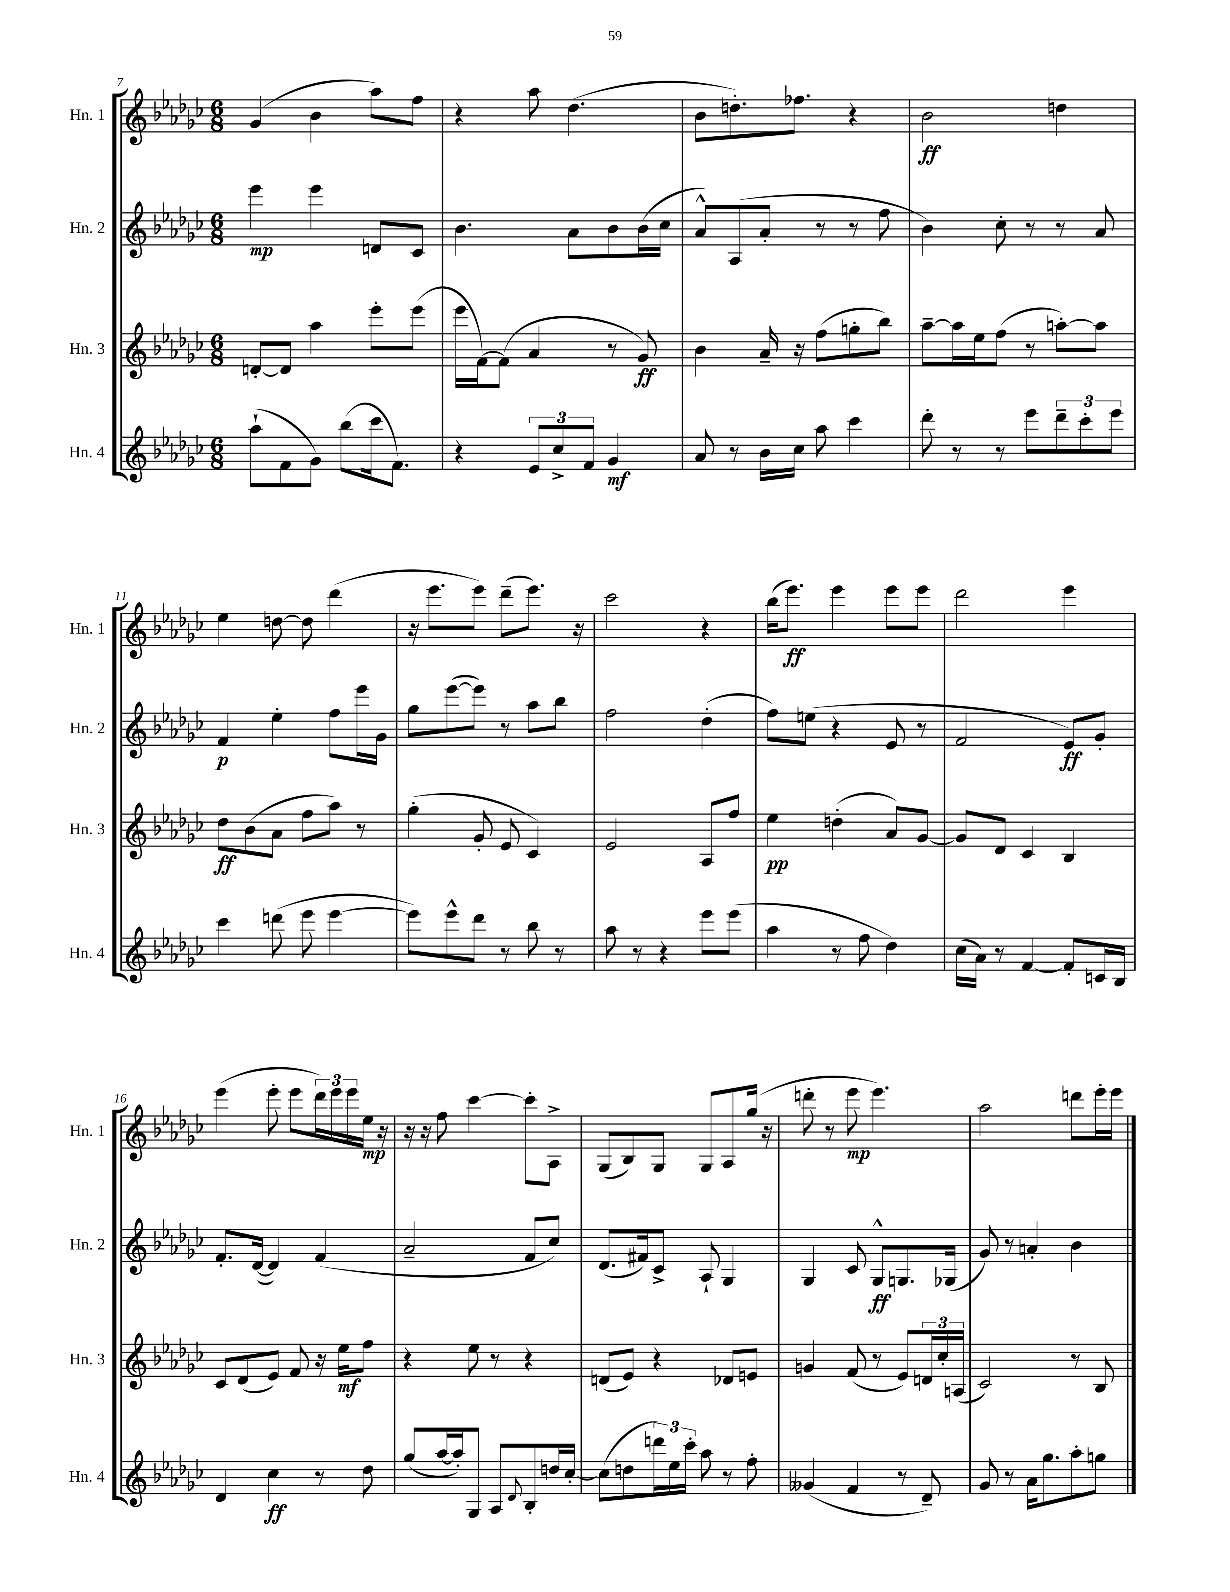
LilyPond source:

<<
\new StaffGroup <<
\new Staff = "s0" \with { instrumentName = "Hn. 1" shortInstrumentName = "Hn. 1" } {
    \clef treble \key ges \major \numericTimeSignature \time 6/8
    ges'4( bes'4 aes''8) f''8 |
    r4 aes''8 des''4.( |
    bes'8 d''8.-.) fes''8. r4 |
    bes'2\ff d''4 |
    ees''4 d''8~ d''8 des'''4( |
    r16 ees'''8. ees'''8) des'''8--( ees'''8.) r16 |
    ces'''2 r4 |
    bes''16( ees'''8.\ff) ees'''4 ees'''8 ees'''8 |
    des'''2 ees'''4 |
    ees'''4( ees'''8-. ees'''8 \tuplet 3/2 { des'''16) ees'''16 ees'''16 } ees''16\mp r16 |
    r16 r16 f''8 ces'''4~ ces'''8-. aes8-> |
    ges8( bes8) ges8 ges8 aes8 ges''16( r16 |
    d'''8-. r8 ees'''8\mp ees'''4.) |
    aes''2 d'''8 ees'''16-. ees'''16 \bar "|." |
}
\new Staff = "s1" \with { instrumentName = "Hn. 2" shortInstrumentName = "Hn. 2" } {
    \clef treble \key ges \major \numericTimeSignature \time 6/8
    ees'''4\mp ees'''4 d'8 ces'8 |
    bes'4. aes'8 bes'8 bes'16( ces''16 |
    aes'8-^) aes8( aes'8-. r8 r8 f''8 |
    bes'4) ces''8-. r8 r8 aes'8 |
    f'4\p ees''4-. f''8 ees'''16 ges'16 |
    ges''8 ees'''8~( ees'''8) r8 aes''8 bes''8 |
    f''2 des''4-.( |
    f''8) e''8( r4 ees'8 r8 |
    f'2 ees'8\ff) ges'8-. |
    f'8.-. des'16~( des'4) f'4( |
    aes'2-- f'8 ces''8) |
    des'8.( fis'16) ces'8-> aes8-! ges4 |
    ges4 ces'8 ges8-^\ff g8. ges16( |
    ges'8) r8 a'4-. bes'4 \bar "|." |
}
\new Staff = "s2" \with { instrumentName = "Hn. 3" shortInstrumentName = "Hn. 3" } {
    \clef treble \key ges \major \numericTimeSignature \time 6/8
    d'8~-. d'8 aes''4 ees'''8-. ees'''8( |
    ees'''16 f'16~) f'8( aes'4 r8 ges'8\ff) |
    bes'4 aes'16-- r16 f''8( g''8-. bes''8) |
    aes''8~-- aes''16 ees''16 f''8( r8 a''8~-.) a''8 |
    des''8\ff bes'8( aes'8 f''8 aes''8) r8 |
    ges''4-.( ges'8-. ees'8 ces'4) |
    ees'2 aes8 f''8 |
    ees''4\pp d''4-.( aes'8) ges'8~ |
    ges'8 des'8 ces'4 bes4 |
    ces'8 des'8( ees'8) f'8 r16 ees''16\mf f''8 |
    r4 ees''8 r8 r4 |
    d'8( ees'8) r4 des'8 e'8 |
    g'4 f'8( r8 ees'8) \tuplet 3/2 { d'16 ces''16-. a16( } |
    ces'2) r8 bes8 \bar "|." |
}
\new Staff = "s3" \with { instrumentName = "Hn. 4" shortInstrumentName = "Hn. 4" } {
    \clef treble \key ges \major \numericTimeSignature \time 6/8
    aes''8-!( f'8 ges'8) bes''8( ces'''16 f'8.) |
    r4 \tuplet 3/2 { ees'8 ces''8-> f'8 } ges'4\mf |
    aes'8 r8 bes'16 ces''16 aes''8 ces'''4 |
    des'''8-. r8 r8 ees'''8 \tuplet 3/2 { des'''8-- ces'''8-. ees'''8 } |
    ces'''4 d'''8( ees'''8 ees'''4~ |
    ees'''8) ees'''8-^ des'''8 r8 bes''8 r8 |
    aes''8 r8 r4 ees'''8 ees'''8( |
    aes''4 r8 f''8 des''4) |
    ces''16( aes'16) r8 f'4~ f'8-. c'16 bes16 |
    des'4 ces''4\ff r8 des''8 |
    ges''8( aes''16~ aes''16-.) ges8 aes8 \appoggiatura { des'8 } bes8-. d''16 ces''16~-. |
    ces''8( d''8 \tuplet 3/2 { d'''16) ees''16 ces'''16-. } aes''8 r8 f''8-. |
    geses'4( f'4 r8 des'8--) |
    ges'8 r8 aes'16 ges''8. aes''8-. g''8 \bar "|." |
}
>>
>>
\layout { \context { \Score currentBarNumber = #7 } }
